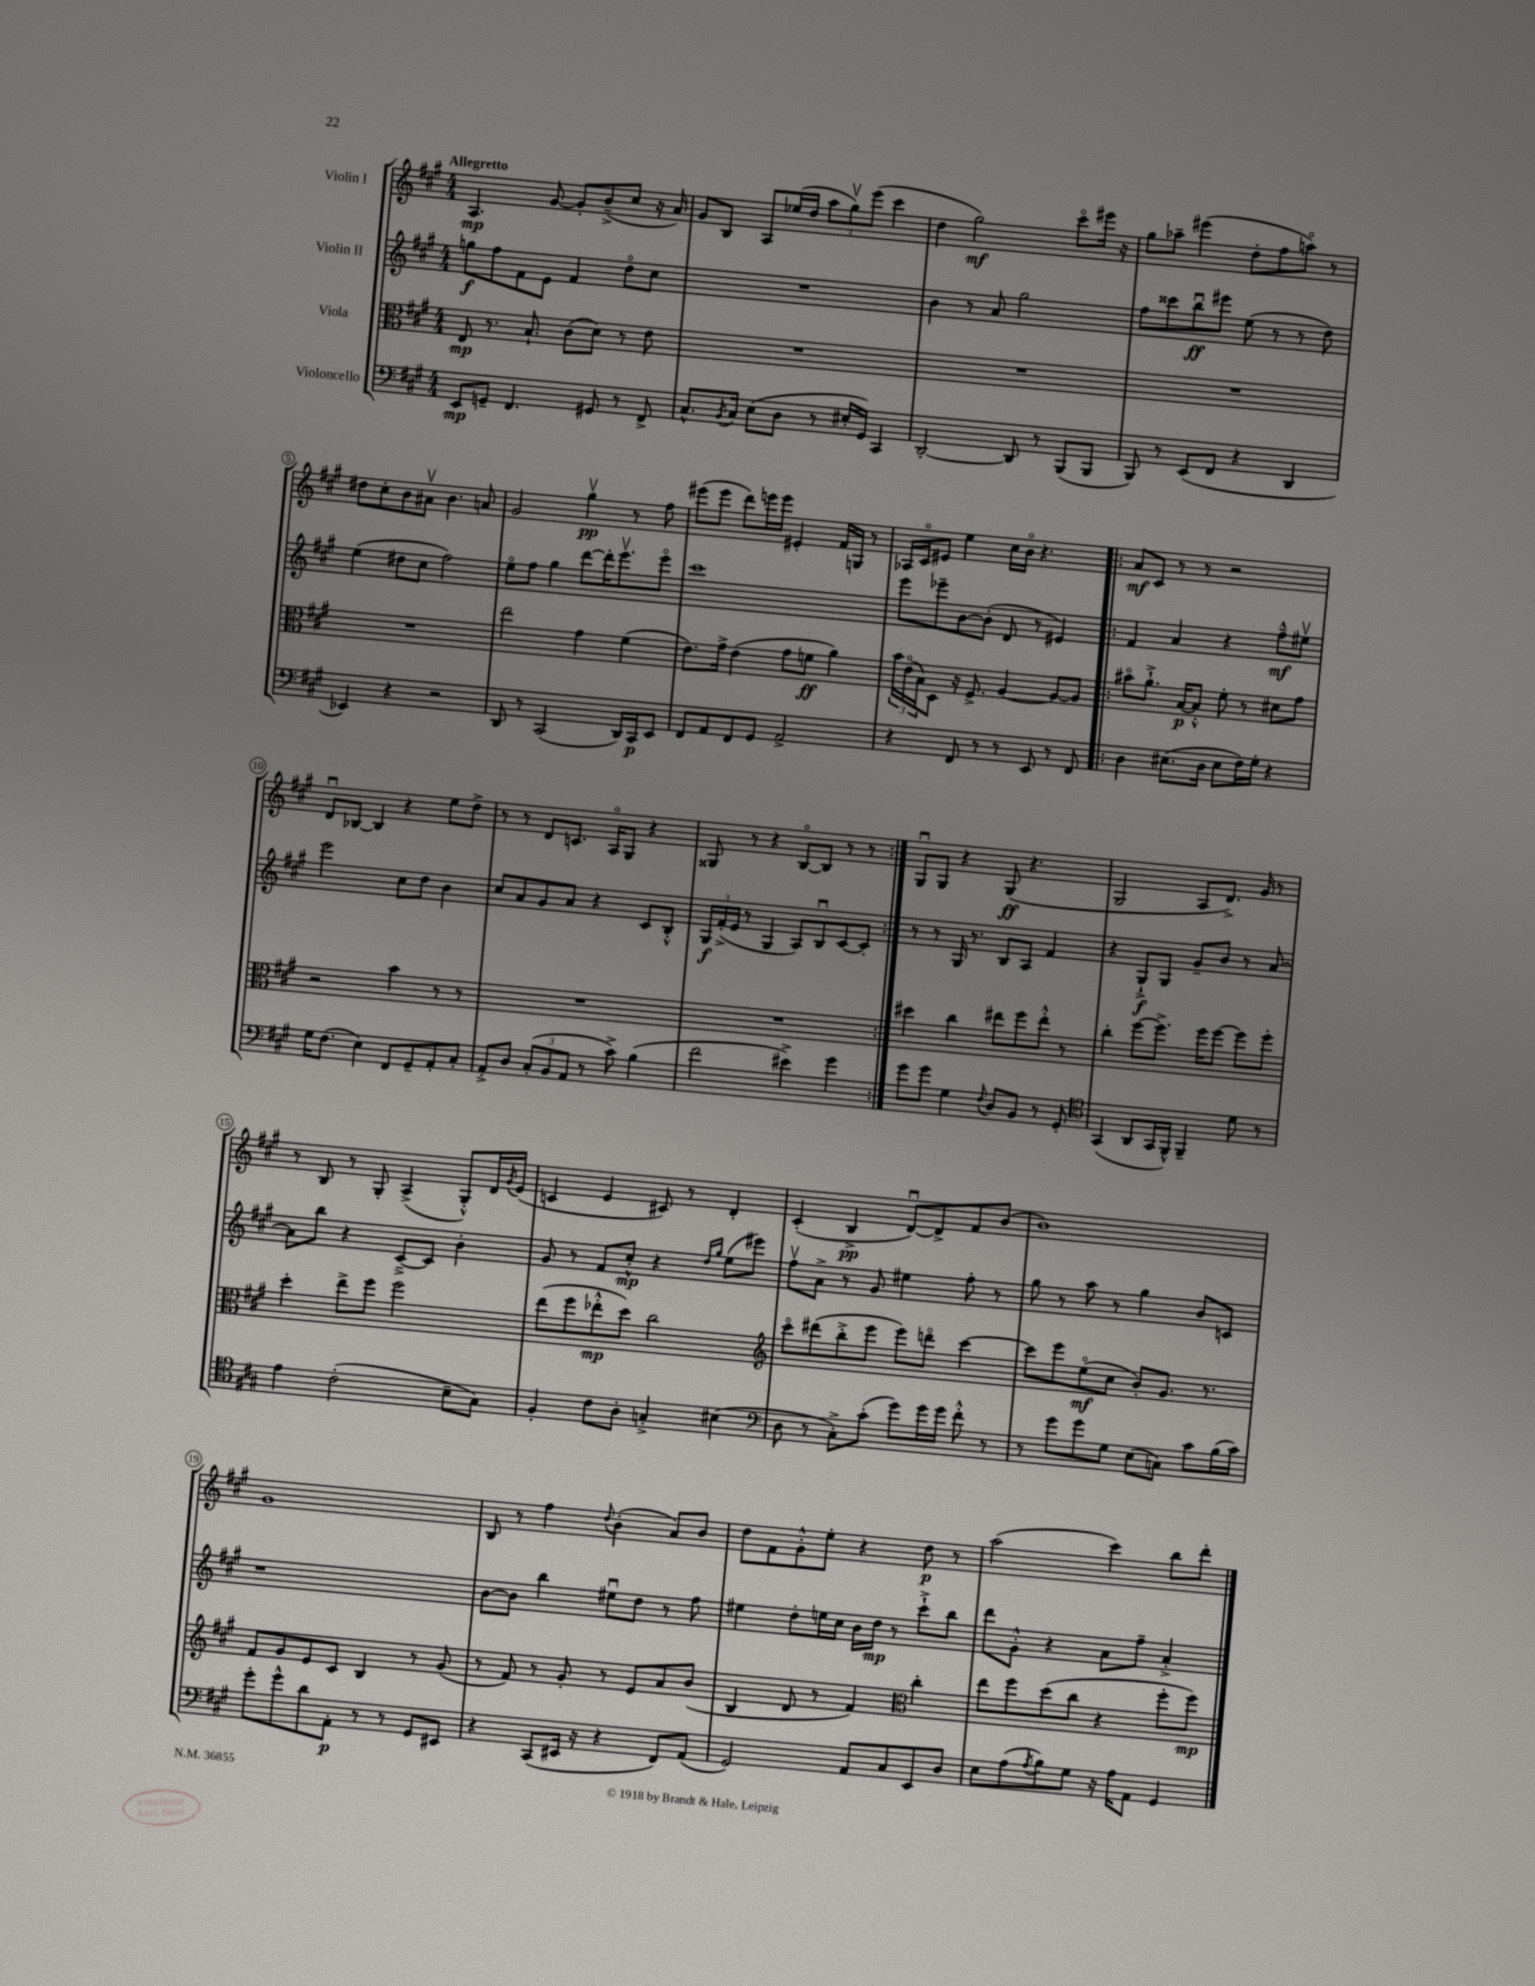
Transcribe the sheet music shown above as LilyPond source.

<<
\new StaffGroup <<
\new Staff = "s0" \with { instrumentName = "Violin I" } {
    \clef treble \key a \major \numericTimeSignature \time 4/4 \tempo "Allegretto"
    a4.\mp gis'8~ gis'8-. b'8--->( cis''8 r16 a'16) |
    gis'8 b8 a8 ees''16( d''16 \tuplet 3/2 { a''8 gis''8\upbow) e'''8( } cis'''4 |
    d''4 gis''2\mf) cis'''8\flageolet eis'''16 r16 |
    gis''8 aes''8-- eis'''4( d''8-. fis''8 a''8\flageolet) r8 |
    dis''8 cis''8-. b'8 ais'8\upbow b'4. a'8 |
    gis'2 gis''4\upbow\pp r8 fis''8 |
    eis'''8( eis'''8 d'''8) e'''16 e'''16 eis'4-. fis'16 g16 r8 |
    aes16 cis'16\flageolet eis'8 e''4 cis''16 b'16\flageolet r4. |
    \repeat volta 2 { a'8\mf cis'8 r8 r8 r2 |
    d'8\downbow bes8~ bes4 r4 e''8 d''8-> |
    r8 r8 d'8 c'8. a16\flageolet gis8 r4 |
    gisis8 r8 r4 b8~\flageolet b8 r8 r8 | }
    gis8\downbow gis8 r4 gis8\ff( r4. |
    gis2 a8 d'8.->) gis'16 r8 |
    r8 b8 r8 gis8-. a4->( gis8-.-^) d'16 \acciaccatura { gis'8 } e'16( |
    c'4 e'4 cis'8) r8 d'4-. |
    cis'4-.( b4->\pp d'8~\downbow) d'8-> fis'8 b'8( |
    b'1) |
    gis'1 |
    b8 r8 fis''4 \appoggiatura { d''8 } b'4-.( a'8) b'8 |
    d''8 fis'8 gis'8-.-^ e''8-. r4 d''8\p r8 |
    a''2( cis'''4) b''8 d'''8-. \bar "|." |
}
\new Staff = "s1" \with { instrumentName = "Violin II" } {
    \clef treble \key a \major \numericTimeSignature \time 4/4
    g''8\f fis''8 fis'8 e'8 fis'4 d''8\flageolet cis''8 |
    R1 |
    b'4 r8 a'8 gis''2 |
    fis''8 cisis'''8 b''8\downbow\ff eis'''8 e''8( r8 r8 d''8) |
    e''4( dis''8 cis''8 fis''2) |
    e''8\flageolet fis''8 gis''4 d'''8~ d'''16-. e'''8.\upbow e'''8\flageolet |
    cis'''1 |
    e'''8 ees'''8-- b'8~ b'8-.( d'8 r8 eis'4) |
    \repeat volta 2 { fis'4 a'4 r4 fis''8---^\mf eis''8\upbow |
    e'''2 cis''8 d''8 b'4 |
    cis''8 a'8 gis'8 a'8 r4 cis'8 b8-.-^ |
    \tuplet 3/2 { gis16\f fis'16-.->( e'16 } r8 gis4 a8) b8\downbow cis'8~ cis'8-. | }
    r8 r8 gis16 r8. b8 a8 fis'4 |
    r4 gis8-!->\f gis8 gis'8-- b'8 r8 a'8~ |
    a'8 b''8 r4 cis'8~---> cis'8 b'4-. |
    gis'8 r8 fis'8 cis''8-.-^\mp r4 \grace { d''16 gis''16 } e''8( eis'''8) |
    fis''8\upbow a'8-> r8 gis'8 eis''4 fis''8-. r8 |
    gis''8 r8 a''8 r8 gis''4 b'8 c'8 |
    r1 |
    b'8~ b'8 b''4 eis''8\downbow d''8 r8 fis''8 |
    eis''4 d''8-. e''16 cis''16 b'16 d''16\mp r8 cis'''8-!-> b''8 |
    d'''8 gis'8-.-^ r4 a'8 fis''8-- a'4-.-> \bar "|." |
}
\new Staff = "s2" \with { instrumentName = "Viola" } {
    \clef alto \key a \major \numericTimeSignature \time 4/4
    e8\mp r8. b8.-! cis'8( d'8) r8 e'8 |
    R1 |
    R1 |
    R1 |
    R1 |
    e''2 gis'4 fis'4( |
    e'8.) gis'16-> e'4( gis'8 f'8\ff a'4) |
    \tuplet 3/2 { b'16 e'16\flageolet( b16) } d8 r16 fis8.-> a4~ a8~ a8 |
    \repeat volta 2 { bis'8\flageolet a'8.-!-> b16~\p b8-.-^ fis'8-. r8 dis'8 gis'8 |
    r2 b'4 r8 r8 |
    R1 |
    R1 | }
    dis''4 cis''4 eis''8 fis''8 eis''8-.-^ r8 |
    cis''4-. fis''8~ fis''8.-> fis''16 fis''8~ fis''8 fis''8-. |
    d''4-. e''8-> fis''8 fis''2 |
    e''8( fis''8 ees''8-.-^\mp d''8) cis''2 |
    \clef treble cis'''8\flageolet dis'''8( b''8-.-> e'''8 e'''8) d'''8\flageolet cis'''4~ |
    cis'''8 e'''8 e''8\flageolet\mf( cis''8 b'8-.) gis'8. r8. |
    fis'8 gis'8 e'8 cis'8 b4 r8 gis'8( |
    r8 fis'8) r8 gis'8-. r8 e'8 a'8 b'8( |
    b4 d'8 r8 fis'4) \clef alto cis''4-. |
    e''8 fis''8 d''8( cis''8 r4 fis''8-. fis''8\mp) \bar "|." |
}
\new Staff = "s3" \with { instrumentName = "Violoncello" } {
    \clef bass \key a \major \numericTimeSignature \time 4/4
    e,8\mp g,8-- fis,4. gis,8 r8 fis,8-> |
    cis8.-^ \acciaccatura { b,8 } cis16 e8( d8 r8 eis16-. gis,16) cis,4 |
    d,2~-. d,8 r8 b,,8( b,,8 |
    b,,8) r8 e,8( fis,8 r4 d,4 |
    ees,4) r4 r2 |
    d,8 r8 cis,2( d,16) cis,16\p e,8 |
    fis,8 a,8 fis,8 gis,8 a,2-> |
    r4 fis,8 r8 r8 e,8 r8 fis,8 |
    \repeat volta 2 { d4 eis8.( d16 eis8 fis16) gis16-. r4 |
    gis16 fis8.( e4) fis,8 gis,8-- a,8-. cis8-. |
    a,8-.-> d8 \tuplet 3/2 { cis8-.( b,8 a,8 } r8 cis'8->) b4( |
    fis'2 eis'4->) gis'4 | }
    gis'8 gis'8 gis4 \appoggiatura { fis8 } d8 b,8 r8 gis,8-. |
    \clef tenor gis,4( a,8 gis,16 fis,16-^) fis,4-- d'8 r8 |
    e'4 cis'2-.( b8-- gis8) |
    fis4-. cis'8 a8-. g4-.-> bis4( |
    \clef bass d8 r8 cis8-.->) cis'8-.( gis'8) gis'16 gis'16 fis'8-.-^ r8 |
    r8 gis'8 gis'8 gis8 e8( c8) cis'8 b16( cis'16) |
    gis'8-. gis'8-^ d'8 a,8-.\p r8 r8 gis,8 eis,8 |
    r4 cis,8( eis,16 r16 r4 fis,8) a,8( |
    gis,2) a,8 cis8 e,8 d8 |
    e8 a8( \acciaccatura { a8 } b8) gis8 r16 a16 a,8 gis,4 \bar "|." |
}
>>
>>
\layout { \context { \Score \override BarNumber.stencil = #(make-stencil-circler 0.1 0.3 ly:text-interface::print) } }
